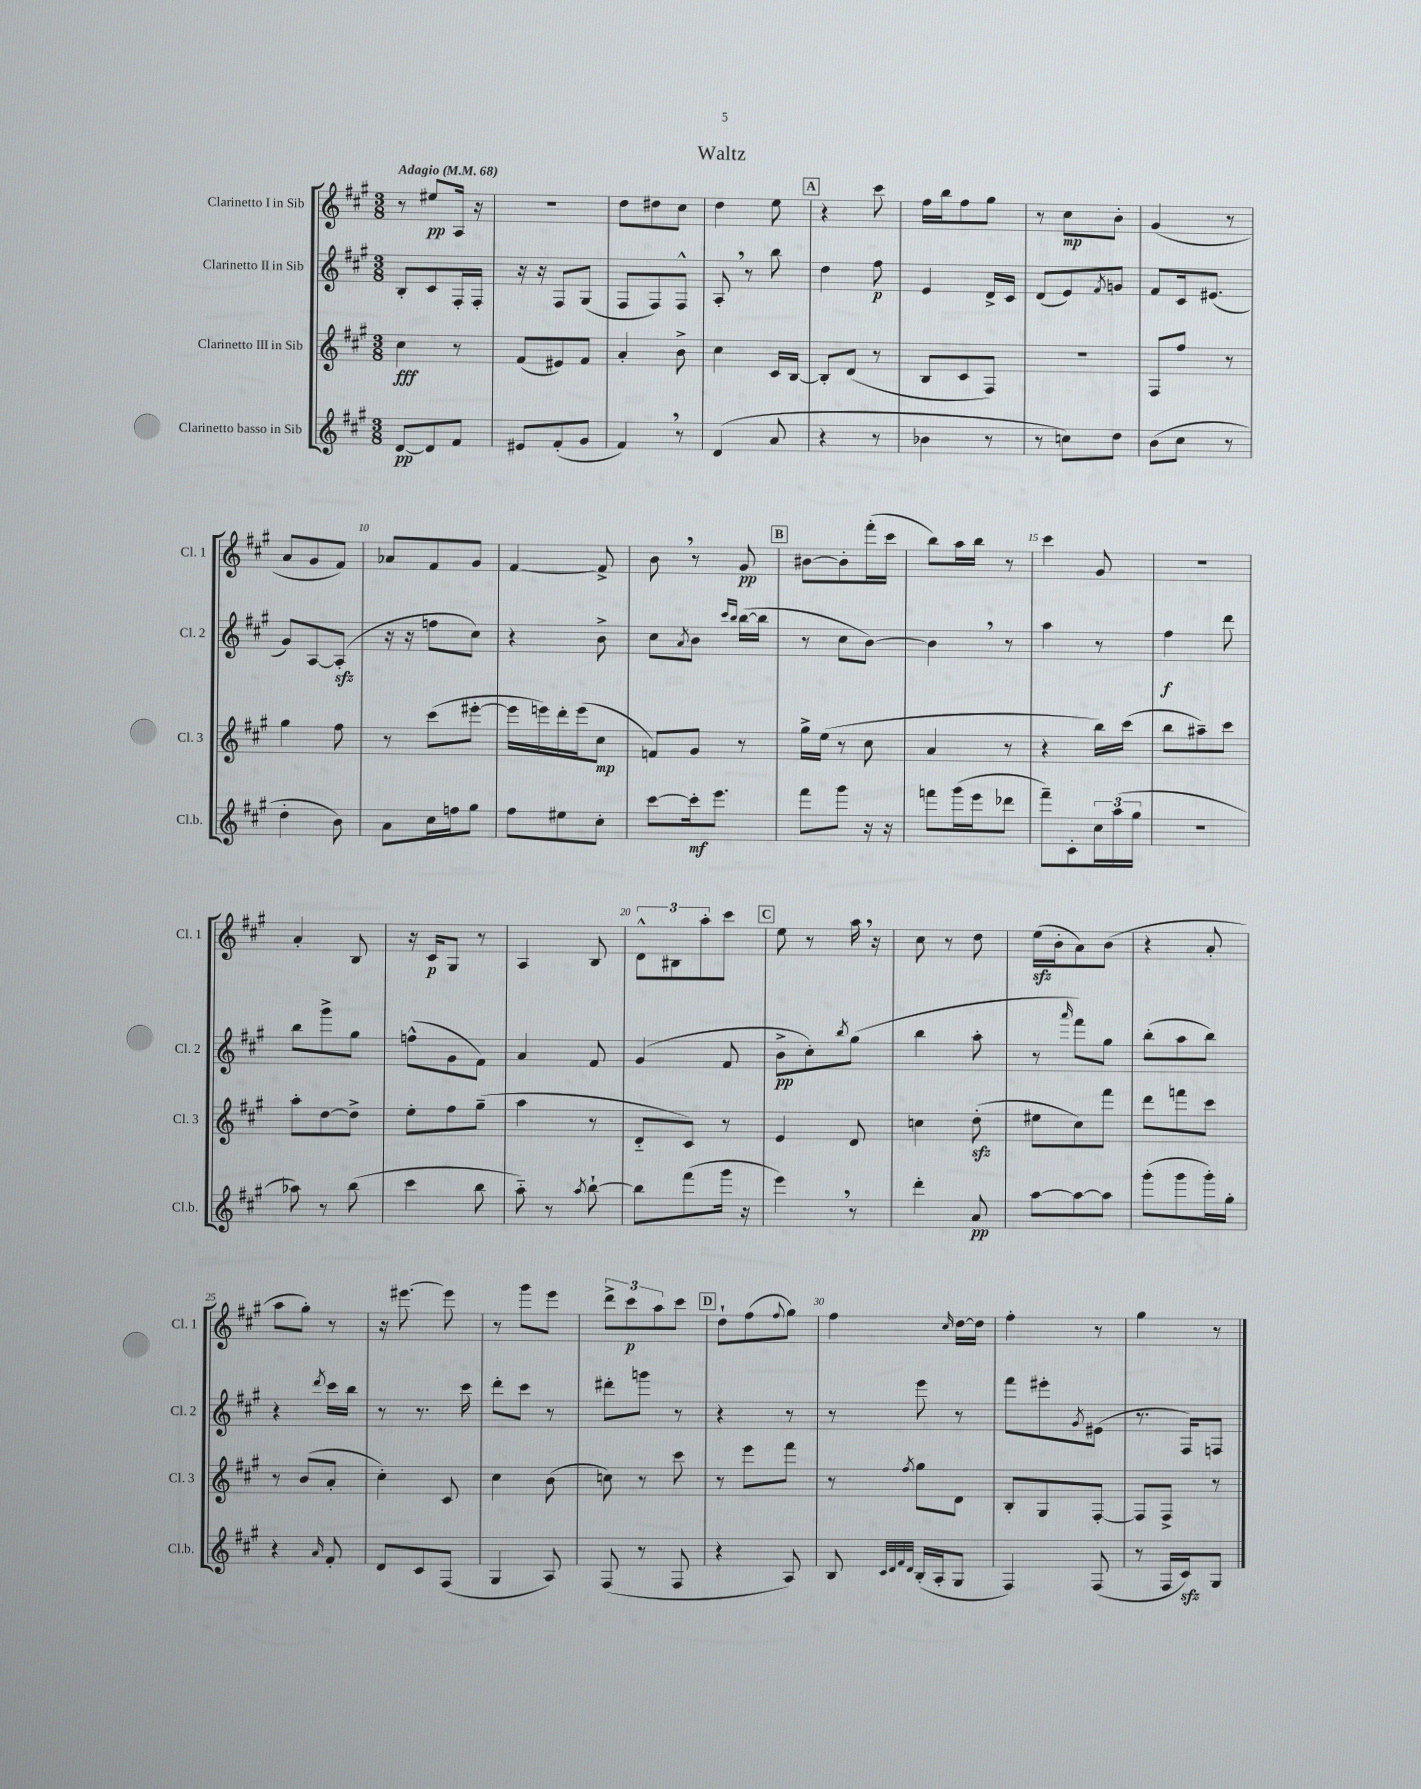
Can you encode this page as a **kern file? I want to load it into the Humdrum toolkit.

**kern	**dynam	**kern	**dynam	**kern	**dynam	**kern	**dynam
*part4	*part4	*part3	*part3	*part2	*part2	*part1	*part1
*staff4	*staff4	*staff3	*staff3	*staff2	*staff2	*staff1	*staff1
*I"Clarinetto basso in Sib	*	*I"Clarinetto III in Sib	*	*I"Clarinetto II in Sib	*	*I"Clarinetto I in Sib	*
*I'Cl.b.	*	*I'Cl. 3	*	*I'Cl. 2	*	*I'Cl. 1	*
*clefG2	*	*clefG2	*	*clefG2	*	*clefG2	*
*k[f#c#g#]	*	*k[f#c#g#]	*	*k[f#c#g#]	*	*k[f#c#g#]	*
*M3/8	*	*M3/8	*	*M3/8	*	*M3/8	*
*MM68	*	*MM68	*	*MM68	*	*MM68	*
=1	=1	=1	=1	=1	=1	=1	=1
!	!	!	!	!	!	!LO:TX:a:B:t=Adagio	!
[8d/L	pp	4cc#\	fff	8B'/L	.	8r	.
8d/]	.	.	.	8c#/	.	8ee#X/L	pp
8f#/J	.	8r	.	16F#'/L	.	16A/Jk	.
.	.	.	.	16F#'/JJ	.	16r	.
=2	=2	=2	=2	=2	=2	=2	=2
8e#X/L	.	(8f#/L	.	16r	.	4.r	.
.	.	.	.	16r	.	.	.
(8f#'/	.	8e#X/)	.	8F#/L	.	.	.
8g#/J	.	8f#/J	.	(8G#/J	.	.	.
=3	=3	=3	=3	=3	=3	=3	=3
4f#,/)	.	4a'/	.	8F#/L	.	8dd\L	.
.	.	.	.	8F#/)	.	8dd#X\	.
8r	.	8b^\	.	8F#^^/J	.	8cc#\J	.
=4	=4	=4	=4	=4	=4	=4	=4
(4d/	.	4cc#\	.	8A',/	.	4dd\	.
.	.	.	.	8r	.	.	.
8a/	.	16c#/LL	.	8bb\	.	8ee\	.
.	.	[16B/JJ	.	.	.	.	.
!!LO:REH:place=s1:t=A
=5	=5	=5	=5	=5	=5	=5	=5
4r	.	8B'/L]	.	4dd\	.	4r	.
.	.	(8d/J	.	.	.	.	.
8r	.	8r	.	8ff#\	p	8ccc#\	.
=6	=6	=6	=6	=6	=6	=6	=6
4b-X\	.	8B/L	.	4e/	.	16ff#\LL	.
.	.	.	.	.	.	16bb\J	.
.	.	8c#/	.	.	.	8ff#\	.
8r	.	8F#/J)	.	16d^/LL	.	8gg#\J	.
.	.	.	.	16c#/JJ	.	.	.
=7	=7	=7	=7	=7	=7	=7	=7
8r	.	4.r	.	(8d/L	.	8r	.
8ccn\L)	.	.	.	8e/)	.	8cc#\L	mp
.	.	.	.	8qf#/	.	.	.
8dd\J	.	.	.	8gn/J	.	8b'\J	.
=8	=8	=8	=8	=8	=8	=8	=8
(8b\L	.	8F#/L	.	8f#/L	.	(4g#/	.
8cc#\J	.	8ff#/J	.	16c#/k	.	.	.
.	.	.	.	(8.e#X/J	.	.	.
8r	.	8r	.	.	.	8r	.
!!LO:LB:g=z
=9	=9	=9	=9	=9	=9	=9	=9
4dd'\	.	4gg#\	.	8g#/L)	.	8a/L	.
.	.	.	.	[8A/	.	8g#/	.
8b\)	.	8ff#\	.	(8Azz'/J]	.	8f#/J)	.
=10	=10	=10	=10	=10	=10	=10	=10
8a\L	.	8r	.	16r	.	8a-X/L	.
.	.	.	.	16r	.	.	.
16cc#\L	.	(8ccc#\L	.	8ffn\L	.	8f#/	.
16ffn\J	.	.	.	.	.	.	.
8gg#\J	.	[8eee#X'\J	.	8cc#\J)	.	8g#/J	.
=11	=11	=11	=11	=11	=11	=11	=11
8ff#\L	.	16eee#\LL]	.	4r	.	[4f#/	.
.	.	16eeen\)	.	.	.	.	.
8ee#X\	.	16ddd'\	.	.	.	.	.
.	.	(16eee\J	.	.	.	.	.
8cc#'\J	.	8cc#\J	mp	8b^\	.	8f#^/]	.
=12	=12	=12	=12	=12	=12	=12	=12
[8ccc#\L	.	8fn/L)	.	8cc#\L	.	8b,\	.
.	.	.	.	8qa/	.	.	.
16ccc#'\k]	mf	8g#/J	.	8b\J	.	8r	.
8.eee\J	.	.	.	.	.	.	.
.	.	.	.	16qqccc#/LL	.	.	.
.	.	.	.	16qqbb/JJ	.	.	.
.	.	8r	.	([16bb\LL	.	8g#/	pp
.	.	.	.	16bb\JJ]	.	.	.
!!LO:REH:place=s1:t=B
=13	=13	=13	=13	=13	=13	=13	=13
8fff#\L	.	16gg#^\LL	.	8r	.	[8b#X\L	.
.	.	(16ee\JJ	.	.	.	.	.
8ggg#\J	.	8r	.	8cc#\L	.	8b#'\]	.
16r	.	8cc#\	.	[8b\J)	.	(16fff#'\L	.
16r	.	.	.	.	.	16ccc#\JJ	.
=14	=14	=14	=14	=14	=14	=14	=14
8fffn\L	.	4a/	.	4b,\]	.	8bb\L)	.
(16ggg#\L	.	.	.	.	.	16aa\L	.
16eee\J	.	.	.	.	.	16bb\JJ	.
8ddd-X\J	.	8r	.	8r	.	8r	.
=15	=15	=15	=15	=15	=15	=15	=15
8fff#~\L)	.	4r	.	4aa\	.	4ccc#\	.
8c#'\	.	.	.	.	.	.	.
24cc#\L	.	16bb\LL)	.	8r	.	8g#/	.
(24aa\	.	.	.	.	.	.	.
.	.	(16ccc#\JJ	.	.	.	.	.
24gg#\JJ	.	.	.	.	.	.	.
=16	=16	=16	=16	=16	=16	=16	=16
4.r	.	8bb\L	.	4ff#\	f	4.r	.
.	.	8aa#X~\)	.	.	.	.	.
.	.	8ccc#\J	.	8ddd\	.	.	.
!!LO:LB:g=z
=17	=17	=17	=17	=17	=17	=17	=17
8aa-X\)	.	8aa'\L	.	8bb\L	.	4a'/	.
8r	.	[8dd\	.	8ggg#^\	.	.	.
(8bb\	.	8dd^\J]	.	8gg#\J	.	8B/	.
=18	=18	=18	=18	=18	=18	=18	=18
4ccc#\	.	8ee'\L	.	(8ffn^^\L	.	16r	.
.	.	.	.	.	.	16c#/KL	p
.	.	8ff#\	.	8g#\	.	8G#/J	.
8bb\	.	(8gg#~\J	.	8f#\J)	.	8r	.
=19	=19	=19	=19	=19	=19	=19	=19
8aa\)	.	4aa\	.	4a/	.	4A/	.
8r	.	.	.	.	.	.	.
8qaa/	.	.	.	.	.	.	.
[8bb`\	.	8r	.	8f#/	.	8B/	.
=20	=20	=20	=20	=20	=20	=20	=20
8bb\L]	.	8d/L	.	(4g#/	.	12d^^\L	.
.	.	.	.	.	.	12B#X\	.
(8fff#\	.	8c#/J)	.	.	.	.	.
.	.	.	.	.	.	12aa'\	.
16ggg#\Jk	.	8r	.	8f#/	.	8ccc#\J	.
16r	.	.	.	.	.	.	.
!!LO:REH:place=s1:t=C
=21	=21	=21	=21	=21	=21	=21	=21
4eee,\)	.	4e/	.	8b^\L	pp	8ee\	.
.	.	.	.	8cc#'\)	.	8r	.
.	.	.	.	8qbb/	.	.	.
8r	.	8d/	.	(8gg#\J	.	16aa,\	.
.	.	.	.	.	.	16r	.
=22	=22	=22	=22	=22	=22	=22	=22
4ddd'\	.	4ccn\	.	4bb\	.	8cc#\	.
.	.	.	.	.	.	8r	.
8a/	pp	(8ddzz'\	.	8aa'\	.	8dd\	.
=23	=23	=23	=23	=23	=23	=23	=23
[8aa\L	.	8ee#X\L	.	8r	.	(16eezz\LL	.
.	.	.	.	.	.	16b'\J	.
.	.	.	.	16qqaaa/	.	.	.
8aa\_	.	8cc#\)	.	8fff#\L)	.	8a\)	.
8aa\J]	.	8fff#\J	.	8gg#\J	.	(8b\J	.
=24	=24	=24	=24	=24	=24	=24	=24
(8ggg#'\L	.	8ddd\L	.	(8bb'\L	.	4r	.
8ggg#\	.	8fffn\	.	8aa\	.	.	.
16ggg#'\L)	.	8ccc#\J	.	8bb\J)	.	8a'/	.
16gg#'\JJ	.	.	.	.	.	.	.
!!LO:LB:g=z
=25	=25	=25	=25	=25	=25	=25	=25
4r	.	8r	.	4r	.	8aa\L	.
.	.	(8b/L	.	.	.	8gg#'\J)	.
16qqa/	.	.	.	8qddd/	.	.	.
8f#'/	.	8a'/J	.	16ccc#\LL	.	8r	.
.	.	.	.	16bb\JJ	.	.	.
=26	=26	=26	=26	=26	=26	=26	=26
8d/L	.	4cc#'\)	.	8r	.	16r	.
.	.	.	.	.	.	[8.eee#X\	.
8c#/	.	.	.	8.r	.	.	.
(8F#/J	.	8c#/	.	.	.	8eee#\]	.
.	.	.	.	16ccc#\	.	.	.
=27	=27	=27	=27	=27	=27	=27	=27
4G#/	.	4cc#\	.	8ddd'\L	.	8r	.
.	.	.	.	8ccc#\J	.	8ggg#\L	.
8A/)	.	(8b\	.	8r	.	8eee\J	.
=28	=28	=28	=28	=28	=28	=28	=28
(8F#/	.	8ccn\)	.	8ddd#X'\L	.	12ddd^\L	.
.	.	.	.	.	.	12ccc#\	p
8r	.	8r	.	8gggn\J	.	.	.
.	.	.	.	.	.	12aa\	.
8F#/	.	8ccc#\	.	8r	.	8ccc#\J	.
!!LO:REH:place=s1:t=D
=29	=29	=29	=29	=29	=29	=29	=29
4r	.	8r	.	4r	.	8dd`\L	.
.	.	8eee\L	.	.	.	(8ff#\	.
.	.	.	.	.	.	8qqff#/	.
8A/)	.	8fff#\J	.	8r	.	8gg#\J)	.
=30	=30	=30	=30	=30	=30	=30	=30
8B/	.	8r	.	8r	.	4ff#\	.
32qqc#/LLL	.	.	.	.	.	.	.
32qqd/	.	.	.	.	.	.	.
32qqf#/	.	.	.	.	.	.	.
32qqd/JJJ	.	8qff#/	.	.	.	.	.
(16B'/LL	.	8gg#\L	.	8eee\	.	.	.
16A'/J	.	.	.	.	.	.	.
.	.	.	.	.	.	16qqcc#/	.
8G#/J	.	8d\J	.	8r	.	[16dd\LL	.
.	.	.	.	.	.	16dd\JJ]	.
=31	=31	=31	=31	=31	=31	=31	=31
4F#/)	.	8B'/L	.	8fff#\L	.	4ff#'\	.
.	.	8G#/	.	8eee#X'\	.	.	.
.	.	.	.	8qg#/	.	.	.
(8F#/	.	[8F#'/J	.	(8e#X\J	.	8r	.
=32	=32	=32	=32	=32	=32	=32	=32
8r	.	8F#/L]	.	8.r	.	4gg#\	.
16F#/LL	.	8F#^/J	.	.	.	.	.
16c#zz/J)	.	.	.	16F#/KL)	.	.	.
8G#/J	.	8r	.	8Fn/J	.	8r	.
==	==	==	==	==	==	==	==
*-	*-	*-	*-	*-	*-	*-	*-
